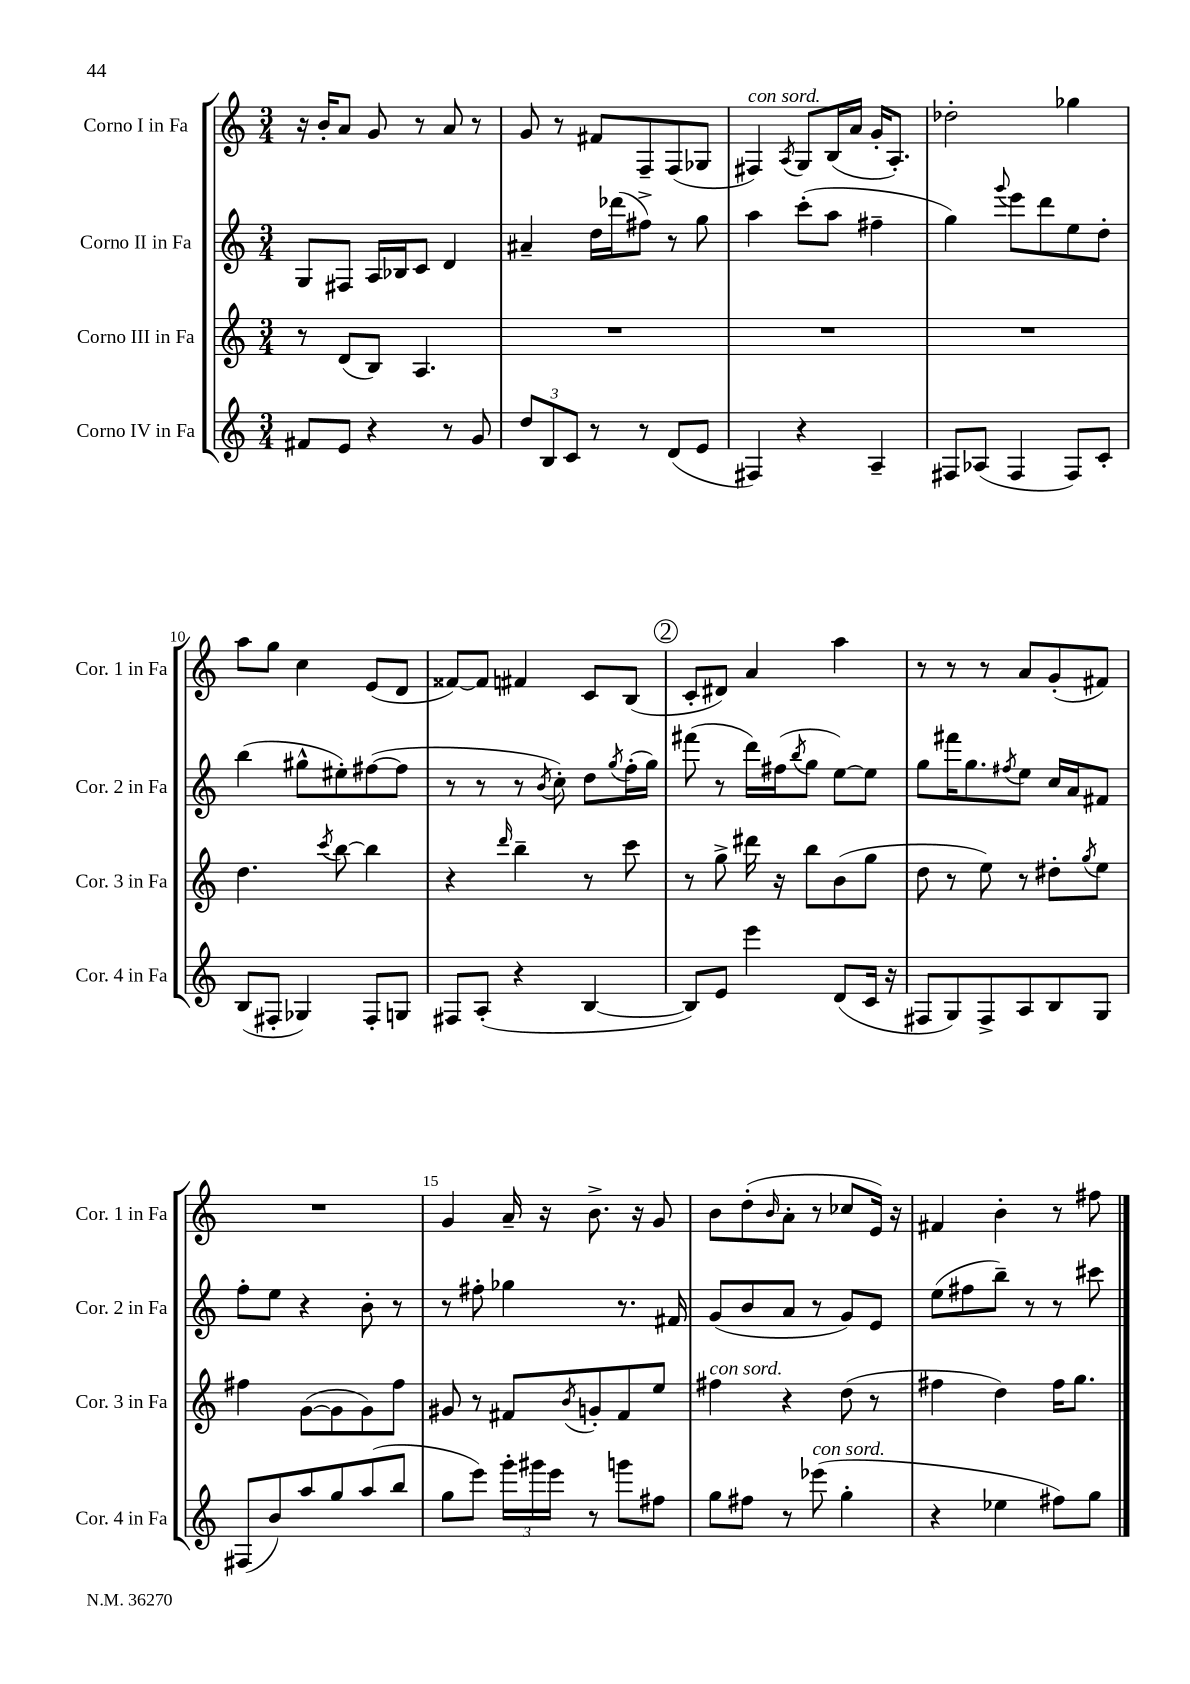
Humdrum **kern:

**kern	**kern	**kern	**kern
*part4	*part3	*part2	*part1
*staff4	*staff3	*staff2	*staff1
*I"Corno IV in Fa	*I"Corno III in Fa	*I"Corno II in Fa	*I"Corno I in Fa
*I'Cor. 4 in Fa	*I'Cor. 3 in Fa	*I'Cor. 2 in Fa	*I'Cor. 1 in Fa
*clefG2	*clefG2	*clefG2	*clefG2
*k[]	*k[]	*k[]	*k[]
*M3/4	*M3/4	*M3/4	*M3/4
=6	=6	=6	=6
8f#X/L	8r	8G/L	16r
.	.	.	16b'/KL
8e/J	(8d/L	8F#X/J	8a/J
4r	8B/J)	16A/LL	8g/
.	.	16B-X/J	.
.	4.A/	8c/J	8r
8r	.	4d/	8a/
8g/	.	.	8r
=7	=7	=7	=7
12dd/L	2.r	4a#X~/	8g/
12B/	.	.	.
.	.	.	8r
12c/J	.	.	.
8r	.	16dd\LL	8f#X/L
.	.	(16ddd-X\J	.
8r	.	8ff#X^\J)	8F~/
(8d/L	.	8r	(8F/
8e/J	.	8gg\	8G-X/J
=8	=8	=8	=8
!	!	!	!LO:TX:a:i:t=con sord.
4F#X/)	2.r	4aa\	4F#X/)
.	.	.	8qA/
4r	.	(8ccc'\L	8G/L
.	.	8aa\J	(16B/L
.	.	.	16a/JJ
4A~/	.	4ff#X~\	16g'/KL
.	.	.	8.A'/J)
=9	=9	=9	=9
8F#X/L	2.r	4gg\)	2dd-X'\
(8A-X/J	.	.	.
.	.	8qqggg/	.
4F#/	.	8eee\L	.
.	.	8ddd\	.
8F#/L)	.	8ee\	4gg-X\
8c'/J	.	8dd'\J	.
!!LO:LB:g=z
=10	=10	=10	=10
(8B/L	4.dd\	(4bb\	8aa\L
8F#X'/J	.	.	8gg\J
4G-X/)	.	8gg#X^^\L	4cc\
.	8qccc/	.	.
.	[8bb\	8ee#X'\)	.
8F#'/L	4bb\]	([8ff#X\	(8e/L
8Gn/J	.	8ff#\J]	8d/J
=11	=11	=11	=11
8F#X/L	4r	8r	[8f##X/L)
(8A'/J	.	8r	8f##/J]
.	16qqddd/	.	.
4r	4bb~\	8r	4f#X/
.	.	8qb/	.
.	.	8cc'\)	.
[4B/	8r	8dd\L	8c/L
.	.	8qgg/	.
.	8ccc\	(16ff'\L	(8B/J
.	.	16gg\JJ)	.
!!LO:REH:place=s1:t=2
=12	=12	=12	=12
8B/L])	8r	(8fff#X\	8c'/L
8e/J	8gg^\	8r	8d#X/J)
4eee\	16ddd#X\	16ddd\LL)	4a/
.	16r	(16ff#X\J	.
.	.	8qbb/	.
.	8bb\L	8gg\J	.
(8d/L	(8b\	[8ee\L)	4aa\
16c/Jk	8gg\J	8ee\J]	.
16r	.	.	.
=13	=13	=13	=13
8F#X/L	8dd\	8gg\L	8r
8G/)	8r	16fff#X\K	8r
.	.	8.gg\	.
8F#^/	8ee\)	.	8r
.	.	8qff#X/	.
8A/	8r	8ee\J	8a/L
8B/	8dd#X'\L	16cc/LL	(8g'/
.	.	16a/J	.
.	8qgg/	.	.
8G/J	8ee\J	8f#X/J	8f#X/J)
!!LO:LB:g=z
=14	=14	=14	=14
(8F#X/L	4ff#X\	8ff'\L	2.r
8b/)	.	8ee\J	.
8aa/	([8g\L	4r	.
8gg/	8g\]	.	.
(8aa/	8g\)	8b'\	.
8bb/J	8ff#\J	8r	.
=15	=15	=15	=15
8gg\L	8g#X/	8r	4g/
8eee\J)	8r	8ff#X'\	.
24ggg'\LL	8f#X/L	4gg-X\	16a~/
24ggg#X\	.	.	.
.	.	.	16r
24eee\JJ	.	.	.
.	8qb/	.	.
8r	8gn'/	.	8.b^\
8gggn\L	8f#/	8.r	.
.	.	.	16r
8ff#X\J	8ee/J	.	8g/
.	.	16f#X/	.
=16	=16	=16	=16
!	!LO:TX:a:i:t=con sord.	!	!
8gg\L	4ff#X\	(8g/L	8b\L
8ff#X\J	.	8b/	(8dd'\
.	.	.	16qqb/
8r	4r	8a/J	8a'\J
!LO:TX:a:i:t=con sord.	!	!	!
(8eee-X\	.	8r	8r
4gg'\	(8dd\	8g/L)	8cc-X/L
.	8r	8e/J	16e/Jk)
.	.	.	16r
=17	=17	=17	=17
4r	4ff#X\	(8ee\L	4f#X/
.	.	8ff#X\	.
4ee-X\	4dd\)	8bb~\J)	4b'\
.	.	8r	.
8ff#X\L)	16ff#\KL	8r	8r
.	8.gg\J	.	.
8gg\J	.	8ccc#X\	8ff#X\
==	==	==	==
*-	*-	*-	*-
